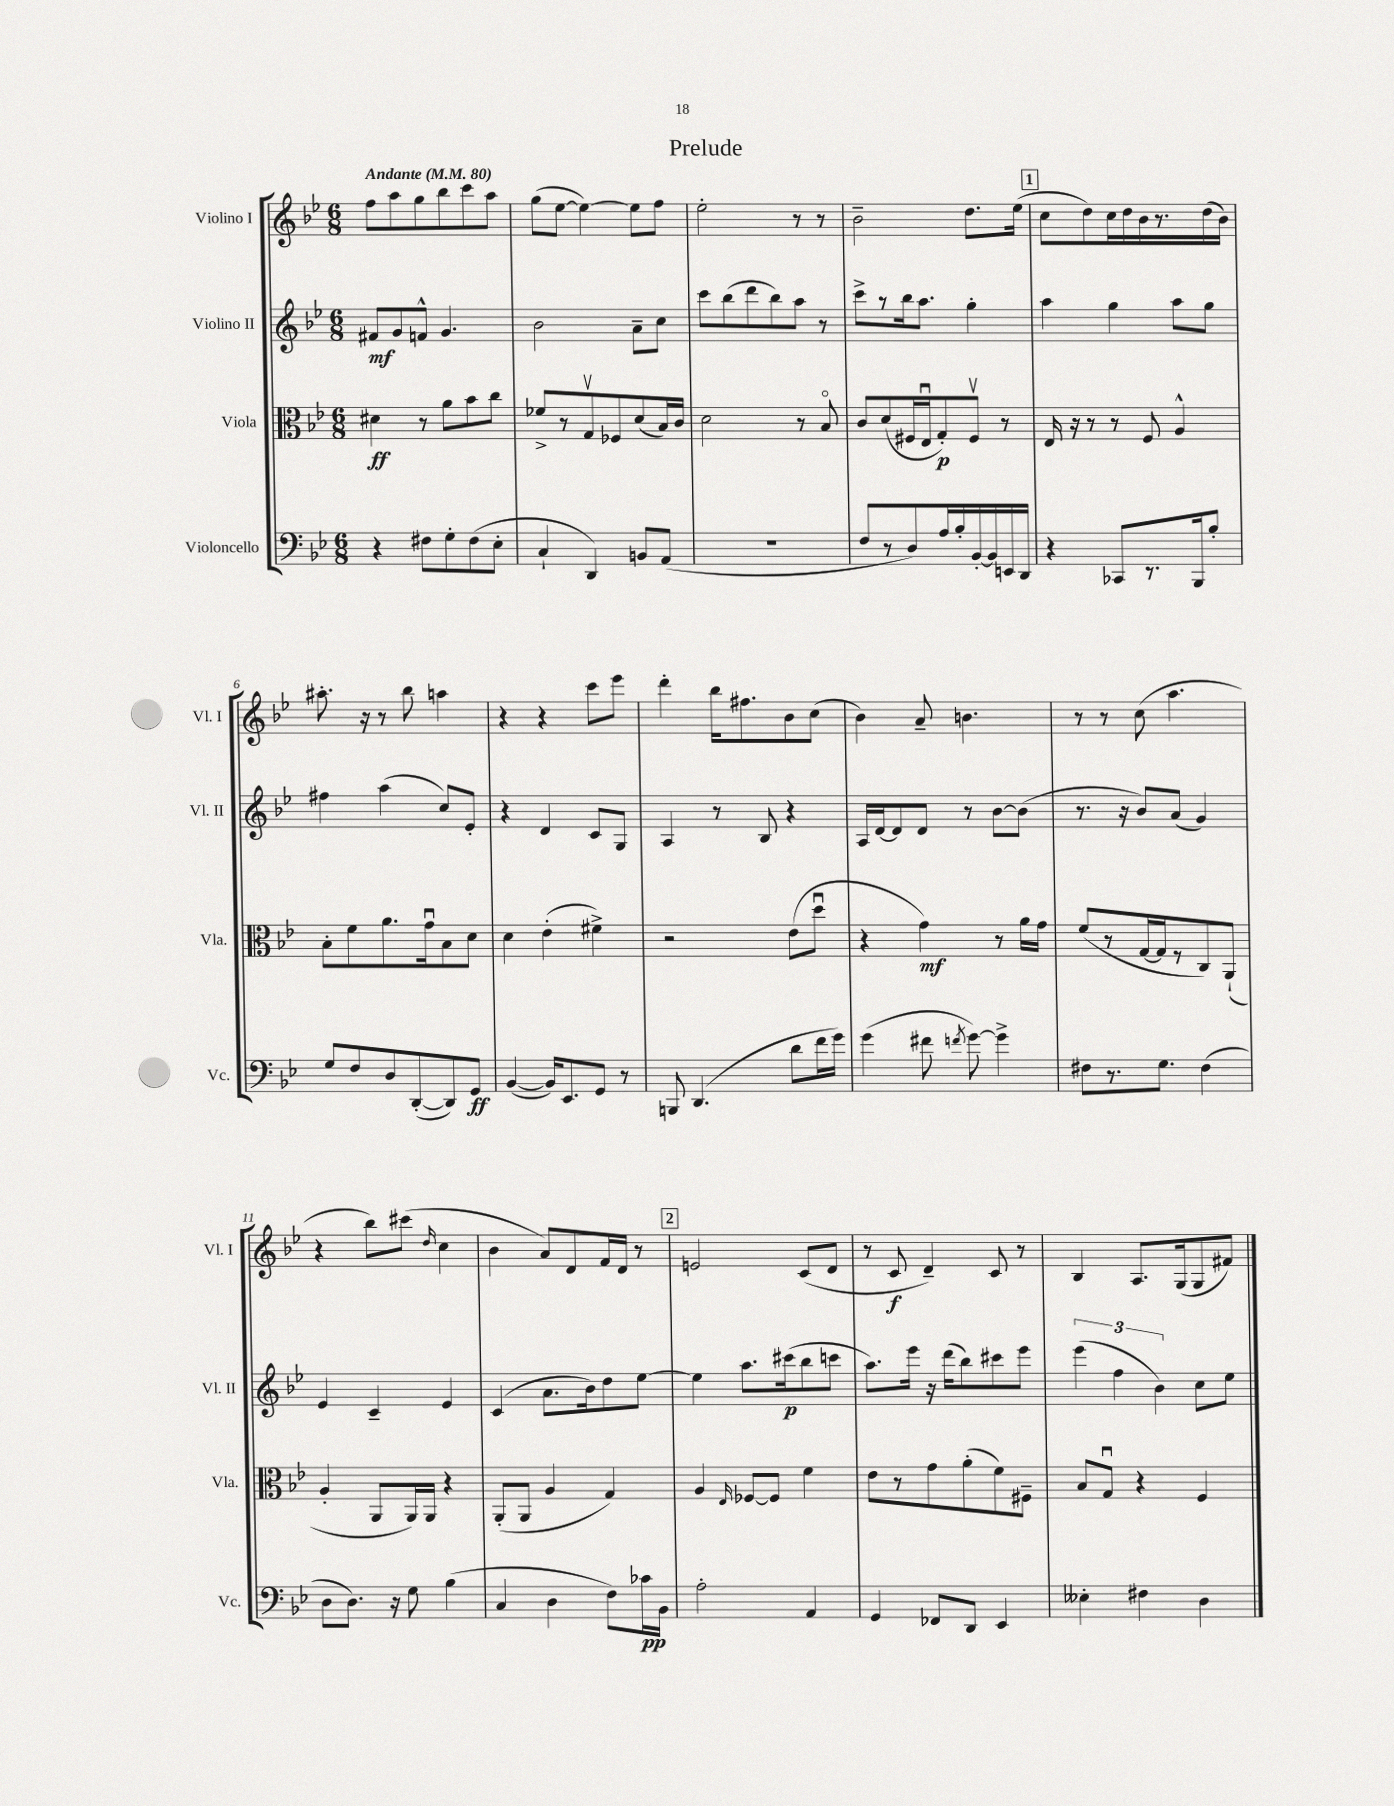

**kern	**kern	**kern	**kern
*staff4	*staff3	*staff2	*staff1
*clefF4	*clefC3	*clefG2	*clefG2
*k[b-e-]	*k[b-e-]	*k[b-e-]	*k[b-e-]
*M6/8	*M6/8	*M6/8	*M6/8
*MM80	*MM80	*MM80	*MM80
4r	4d#	8f#	8ff
.	.	8g	8aa
8F#	8r	8f^^	8gg
8G'	8a	4.g	8bb-
(8F#	8b-	.	8ccc
8E-'	8cc	.	8aa
=	=	=	=
4C`	8f-^	2b-	(8gg
.	8r	.	[8ee-
4DD)	8Gv	.	4ee-_)
.	8F-	.	.
8BB	(8d	8a~	8ee-]
(8AA	16B-)	8cc	8ff
.	16c	.	.
=	=	=	=
2.r	2d	8ccc	2ee-'
.	.	(8bb-	.
.	.	8ddd	.
.	.	8bb-)	.
.	8r	8aa	8r
.	8B-o	8r	8r
=	=	=	=
8F	8c	8ccc^	2b-~
8r	(8d	8r	.
8D)	16F#	16bb-	.
.	16E-u	8.aa	.
16A	8G')	.	.
16B-'	.	.	.
[16BB-'	8F#v	4gg'	8.dd
16BB-]	.	.	.
16EE	8r	.	.
16DD	.	.	(16ee-
=	=	=	=
4r	16E-	4aa	8cc
.	16r	.	.
.	8r	.	8dd)
8CC-	8r	4gg	16cc
.	.	.	16dd
8.r	8F	.	16b-
.	.	.	8.r
.	4A^^	8aa	.
16BBB-	.	.	.
8B-'	.	8gg	(16dd
.	.	.	16b-)
=	=	=	=
8G	8B-'	4ff#	8.aa#'
8F	8f	.	.
.	.	.	16r
8D	8.a	(4aa	8r
([8DD'	.	.	8bb-
.	16gu	.	.
8DD])	8B-	8cc)	4aa
8GG	8d	8e-'	.
=	=	=	=
([4BB-	4d	4r	4r
16BB-])	(4e-'	4d	4r
8.EE-	.	.	.
8GG	4f#^)	8c	8ccc
8r	.	8G	8eee-
=	=	=	=
8BBB	2r	4A	4ddd'
(4.DD	.	.	.
.	.	8r	16bb-
.	.	.	8.ff#
.	.	8B-	.
8d	(8e-	4r	8b-
16f	8ddu	.	(8cc
16g)	.	.	.
=	=	=	=
(4g	4r	16A	4b-)
.	.	[16d	.
.	.	8d]	.
8f#	4g)	8d	8a~
8qf	.	.	.
[8g)	.	8r	4.b
4g^]	8r	[8b-	.
.	16a	(8b-]	.
.	16g	.	.
=	=	=	=
8F#	(8f	8.r	8r
8.r	8r	.	8r
.	.	16r	.
.	[16G	8b-)	(8cc
8.G	16G]	.	.
.	8r	(8a	4.aa
(4F#	8C)	4g)	.
.	(8AA`	.	.
=	=	=	=
8D	4A'	4e-	4r
8.D)	.	.	.
.	8AA	4c~	8bb-)
16r	.	.	.
8G	16AA)	.	(8ccc#
.	16AA	.	.
.	.	.	16qqdd
(4B-	4r	4e-	4cc
=	=	=	=
4C	(8AA'	(4c	4b-
.	8AA	.	.
4D	4A	8.a	8a)
.	.	.	8d
.	.	16b-)	.
8F)	4G)	8dd	16f
.	.	.	16d
16c-	.	[8ee-	8r
16BB-	.	.	.
=	=	=	=
2A'	4A	4ee-]	2e
.	16qqE-	.	.
.	[8F-	8.aa	.
.	8F-]	.	.
.	.	(16ccc#	.
4AA	4f	8bb-	(8c
.	.	8ccc	8d
=	=	=	=
4GG	8e-	8.aa)	8r
.	8r	.	8c
.	.	16eee-	.
8FF-	8g	16r	4d~)
.	.	(16ddd	.
8DD	(8a'	8bb-)	.
4EE-	8f)	8ccc#	8c
.	8F#~	8eee-	8r
=	=	=	=
4E--'	8B-	(6eee-	4B-
.	8Gu	.	.
.	.	6ff	.
4F#	4r	.	8.A
.	.	6b-)	.
.	.	.	(16G
4D	4F	8cc	8G
.	.	8ee-	8f#)
==	==	==	==
*-	*-	*-	*-
